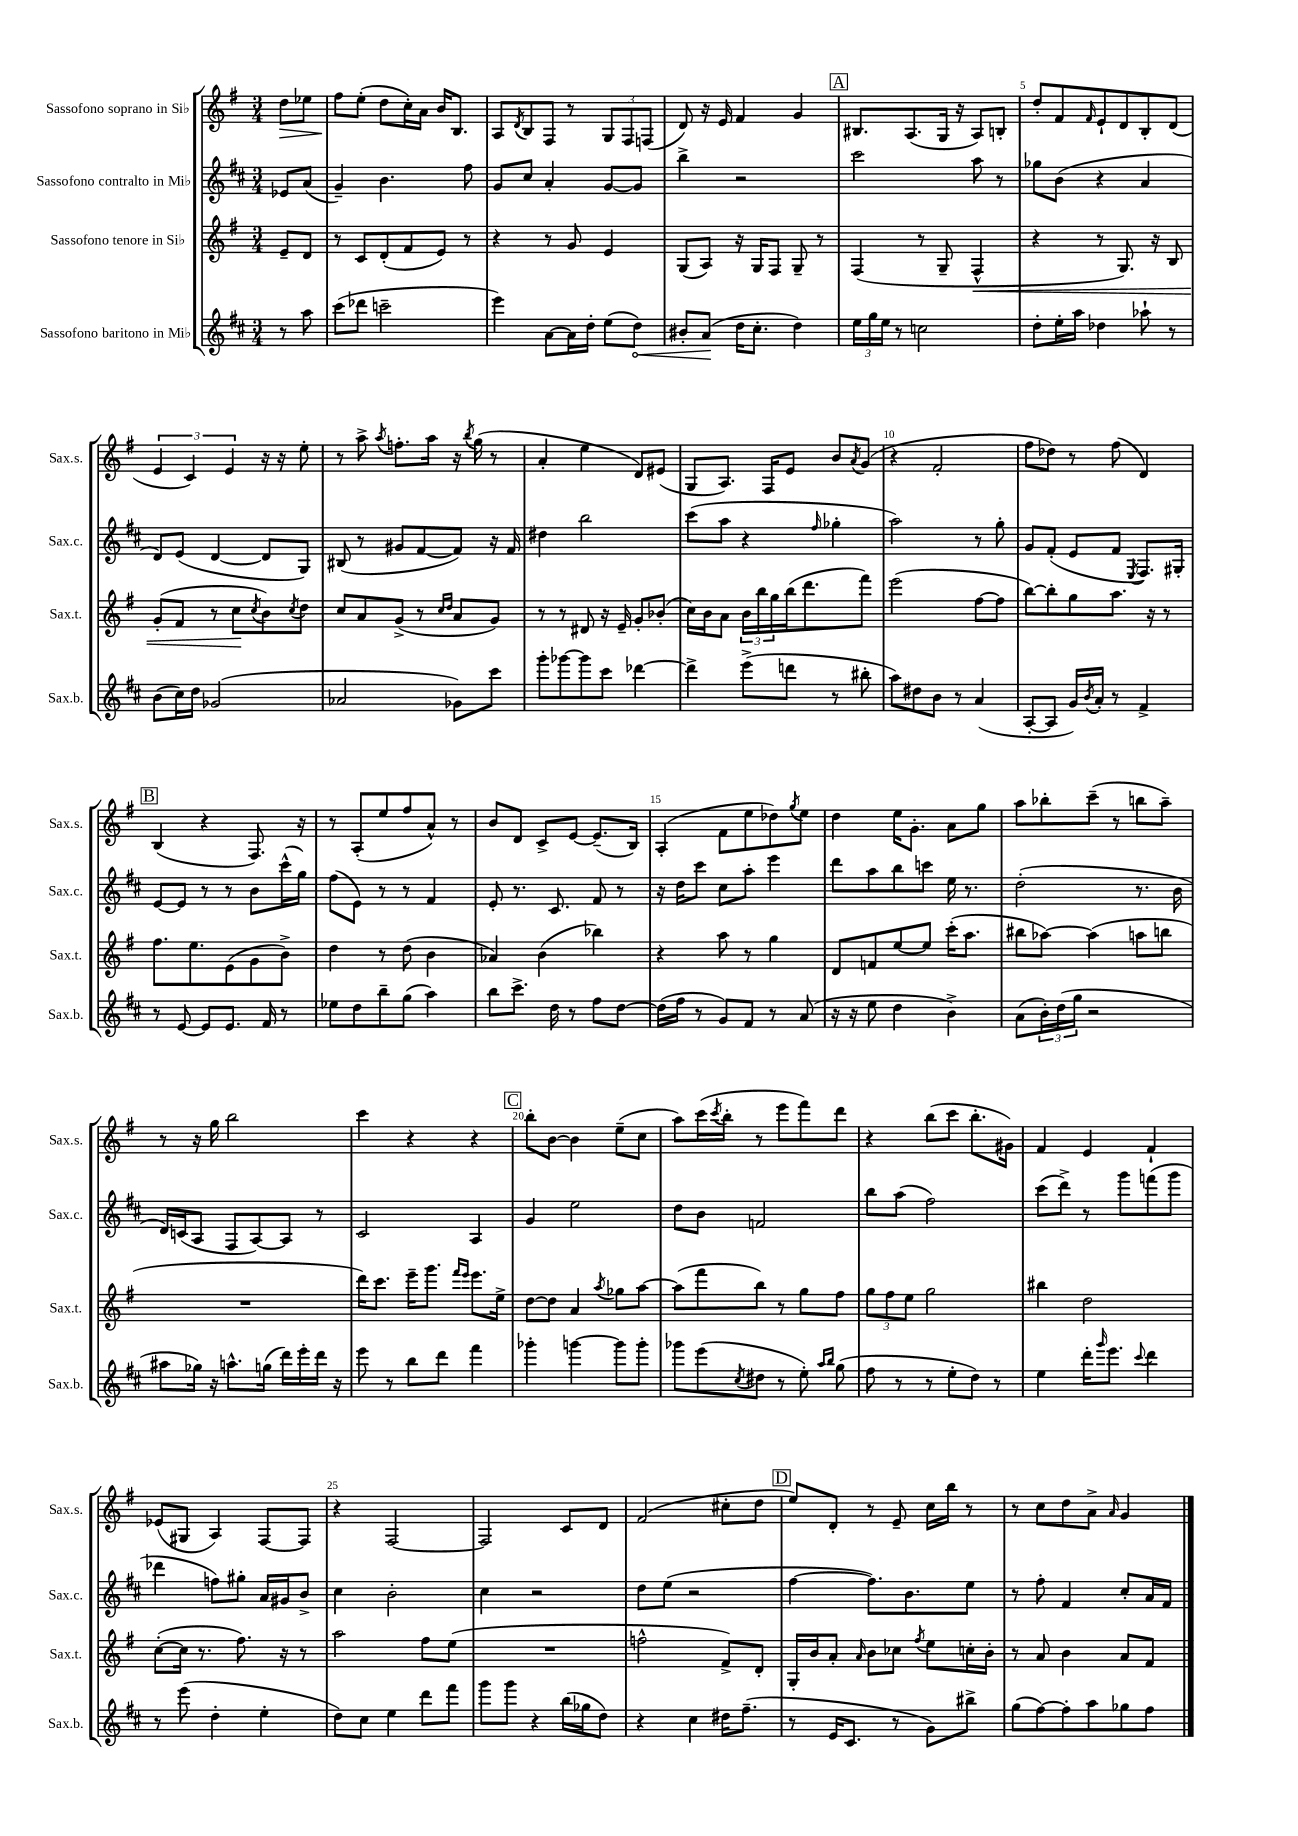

**kern	**dynam	**kern	**dynam	**kern	**kern	**dynam
*part4	*part4	*part3	*part3	*part2	*part1	*part1
*staff4	*staff4	*staff3	*staff3	*staff2	*staff1	*staff1
*I"Sassofono baritono in Mi♭	*	*I"Sassofono tenore in Si♭	*	*I"Sassofono contralto in Mi♭	*I"Sassofono soprano in Si♭	*
*I'Sax.b.	*	*I'Sax.t.	*	*I'Sax.c.	*I'Sax.s.	*
*clefG2	*	*clefG2	*	*clefG2	*clefG2	*
*k[f#c#]	*	*k[f#]	*	*k[f#c#]	*k[f#]	*
*M3/4	*	*M3/4	*	*M3/4	*M3/4	*
=	=	=	=	=	=	=
!	!	!	!	!	!	!LO:HP:b
8r	.	8e~/L	.	8e-X/L	8dd\L	>
8aa\	.	8d/J	.	(8a/J	8ee-X\J	.
=1	=1	=1	=1	=1	=1	=1
(8ccc#\L	.	8r	.	4g~/)	8ff#\L	.
8ddd-X\J	.	8c/L	.	.	(8ee'\J	]
2cccn~\	.	(8d'/	.	4.b\	8dd\L	.
.	.	8f#/	.	.	16cc'\L)	.
.	.	.	.	.	16a\JJ	.
.	.	8e/J)	.	.	16b/KL	.
.	.	.	.	.	8.B/J	.
.	.	8r	.	8ff#\	.	.
=2	=2	=2	=2	=2	=2	=2
4eee\)	.	4r	.	8g/L	8A/L	.
.	.	.	.	.	8qd/	.
.	.	.	.	8cc#/J	8B/	.
[8a\L	.	8r	.	4a'/	8F#/J	.
16a\L]	.	8g/	.	.	8r	.
16dd'\JJ	.	.	.	.	.	.
(8ee\L	.	4e/	.	[8g/L	12G/L	.
.	.	.	.	.	12F#/	.
!	!LO:HP:b	!	!	!	!	!
8dd\J)	<	.	.	8g/J]	.	.
.	.	.	.	.	(12Fn/J	.
=3	=3	=3	=3	=3	=3	=3
8b#X'/L	.	(8G/L	.	4bb^\	8d/)	.
(8a/J	.	8A/J)	.	.	16r	.
.	.	.	.	.	16e/	.
16dd\KL	[	16r	.	2r	4f#/	.
8.cc#'\J	.	16G/KL	.	.	.	.
.	.	8F#/J	.	.	.	.
4dd\)	.	8G~/	.	.	4g/	.
.	.	8r	.	.	.	.
!!LO:REH:place=s1:t=A
=4	=4	=4	=4	=4	=4	=4
24ee\LL	.	(4F#/	.	2ccc#\	8.B#X/L	.
24gg\	.	.	.	.	.	.
24ee\JJ	.	.	.	.	.	.
8r	.	.	.	.	.	.
.	.	.	.	.	(8.A/	.
2ccn\	.	8r	.	.	.	.
.	.	8G~/	.	.	16G/Jk	.
.	.	.	.	.	16r	.
!	!	!	!LO:HP:b	!	!	!
.	.	4F#^^/	<	8aa\	8A/L)	.
.	.	.	.	8r	8Bn'/J	.
=5	=5	=5	=5	=5	=5	=5
8dd'\L	.	4r	.	8gg-X\L	8dd'/L	.
16ee'\L	.	.	.	(8b\J	8f#/	.
16aa\JJ	.	.	.	.	.	.
.	.	.	.	.	16qqf#/	.
4dd-X\	.	8r	.	4r	8e`/	.
.	.	8.G/)	.	.	8d/	.
8aa-X`\	.	.	.	4a/	8B'/	.
.	.	16r	.	.	.	.
8r	.	8B/	.	.	(8d/J	.
!!LO:LB:g=z
=6	=6	=6	=6	=6	=6	=6
(8b\L	.	(8g'/L	.	8d/L)	6e/	.
16cc#\L)	.	8f#/J	.	(8e/J	.	.
.	.	.	.	.	6c/)	.
16dd\JJ	.	.	.	.	.	.
(2g-X/	.	8r	.	[4d/	.	.
.	.	.	.	.	6e/	.
.	.	8cc\L	.	.	.	.
.	.	8qcc/	.	.	.	.
.	.	8b\)	[	8d/L]	16r	.
.	.	.	.	.	16r	.
.	.	8qcc/	.	.	.	.
.	.	8dd\J	.	8G/J)	8ee'\	.
=7	=7	=7	=7	=7	=7	=7
2a-X/	.	8cc/L	.	(8B#X/	8r	.
.	.	8a/	.	8r	8aa^\	.
.	.	.	.	.	8qaa/	.
.	.	(8g^/J	.	8g#X/L	8.ffn'\L	.
.	.	8r	.	[8f#/	.	.
.	.	.	.	.	16aa\Jk	.
.	.	16qqcc/LL	.	.	.	.
.	.	16qqdd/JJ	.	.	.	.
8g-X\L)	.	8a/L	.	8f#/J])	16r	.
.	.	.	.	.	8qbb/	.
.	.	.	.	.	(16gg\	.
8ccc#\J	.	8g/J)	.	16r	8r	.
.	.	.	.	16f#/	.	.
=8	=8	=8	=8	=8	=8	=8
8ggg'\L	.	8r	.	4dd#X\	4a'/	.
[8ggg-X\	.	8r	.	.	.	.
8ggg-\]	.	8d#X/	.	2bb\	4ee\	.
8ccc#\J	.	16r	.	.	.	.
.	.	16e~/	.	.	.	.
[4ddd-X\	.	8g'/L	.	.	8d/L)	.
.	.	(8b-X'/J	.	.	(8e#X/J	.
=9	=9	=9	=9	=9	=9	=9
4ddd-^\]	.	16cc\LL)	.	(8ccc#\L	8G/L	.
.	.	16b\J	.	.	.	.
.	.	8a\J	.	8aa\J	8.A/J)	.
(8eee^\L	.	24b\LL	.	4r	.	.
.	.	24bb\	.	.	.	.
.	.	.	.	.	16F#/KL	.
.	.	24gg\	.	.	.	.
8dddn\J	.	(16bb\J	.	.	8e/J	.
.	.	8.ddd\	.	.	.	.
.	.	.	.	16qqff#/	.	.
8r	.	.	.	4gg-X'\	8b/L	.
.	.	.	.	.	8qa/	.
8bb#X'\	.	8fff#\J)	.	.	(8g/J	.
=10	=10	=10	=10	=10	=10	=10
8aa\L)	.	(2eee\	.	2aa\)	4r	.
8dd#X\	.	.	.	.	.	.
8b\J	.	.	.	.	2f#'/	.
8r	.	.	.	.	.	.
(4a/	.	[8ff#\L	.	8r	.	.
.	.	8ff#\J]	.	8gg'\	.	.
=11	=11	=11	=11	=11	=11	=11
[8A'/L	.	[8bb\L)	.	8g/L	8ff#\L	.
8A/J]	.	8bb'\]	.	(8f#'/J	8dd-X\J)	.
16g/LL)	.	8gg\	.	8e/L	8r	.
8qb/	.	.	.	.	.	.
16a'/JJ	.	.	.	.	.	.
8r	.	8.aa\J	.	8f#/J	(8ff#\	.
.	.	.	.	8qE/	.	.
4f#^/	.	.	.	8.F#/L)	4d/)	.
.	.	16r	.	.	.	.
.	.	8r	.	.	.	.
.	.	.	.	16G#X'/Jk	.	.
!!LO:LB:g=z
!!LO:REH:place=s1:t=B
=12	=12	=12	=12	=12	=12	=12
8r	.	8.ff#\L	.	[8e/L	(4B/	.
[8e/	.	.	.	8e/J]	.	.
.	.	8.ee\	.	.	.	.
8e/L]	.	.	.	8r	4r	.
8.e/J	.	(8e\	.	8r	.	.
.	.	8g\	.	8b\L	8.F#/)	.
16f#/	.	.	.	.	.	.
8r	.	8b^\J)	.	(16ccc#^^\L	.	.
.	.	.	.	16gg\JJ)	16r	.
=13	=13	=13	=13	=13	=13	=13
8ee-X\L	.	4dd\	.	(8ff#\L	8r	.
8dd\	.	.	.	8e\J)	(8A'/L	.
8bb~\	.	8r	.	8r	8ee/	.
(8gg\J	.	(8dd\	.	8r	8ff#/	.
4aa\)	.	4b\	.	4f#/	8a^^/J)	.
.	.	.	.	.	8r	.
=14	=14	=14	=14	=14	=14	=14
8bb\L	.	4a-X/)	.	8e'/	8b/L	.
8.ccc#^\J	.	.	.	8.r	8d/J	.
.	.	(4b\	.	.	8c^/L	.
16dd\	.	.	.	8.c#/	.	.
8r	.	.	.	.	[8e/J	.
8ff#\L	.	4bb-X\)	.	8f#/	(8.e~/L]	.
[8dd\J	.	.	.	8r	.	.
.	.	.	.	.	16B/Jk)	.
=15	=15	=15	=15	=15	=15	=15
(16dd\LL]	.	4r	.	16r	(4A'/	.
16ff#\JJ	.	.	.	16dd\KL	.	.
8r	.	.	.	8ccc#\J	.	.
8g/L)	.	8aa\	.	8cc#\L	8f#\L	.
8f#/J	.	8r	.	8aa'\J	8ee\	.
8r	.	4gg\	.	4eee\	8dd-X\)	.
.	.	.	.	.	8qgg/	.
(8a/	.	.	.	.	8ee\J	.
=16	=16	=16	=16	=16	=16	=16
16r	.	8d/L	.	8ddd\L	4dd\	.
16r	.	.	.	.	.	.
8ee\	.	8fn/	.	8aa\	.	.
4dd\	.	[8ee/	.	8bb\	16ee\KL	.
.	.	.	.	.	8.g'\J	.
.	.	8ee/J]	.	8cccn\J	.	.
4b^\)	.	(16ccc'\KL	.	16ee\	8a\L	.
.	.	8.aa\J	.	8.r	.	.
.	.	.	.	.	8gg\J	.
=17	=17	=17	=17	=17	=17	=17
(8a\L	.	8bb#X\L	.	(2dd'\	8aa\L	.
24b'\L)	.	[8aa-X\J)	.	.	8bb-X'\	.
(24dd\	.	.	.	.	.	.
24gg\JJ	.	.	.	.	.	.
2r	.	(4aa-\]	.	.	(8ccc~\J	.
.	.	.	.	.	8r	.
.	.	8aan\L	.	8.r	8bbn\L	.
.	.	8bbn\J	.	.	8aa~\J)	.
.	.	.	.	16b\	.	.
!!LO:LB:g=z
=18	=18	=18	=18	=18	=18	=18
8aa#X\L	.	2.r	.	16d/LL)	8r	.
.	.	.	.	(16cn/J	.	.
16gg-X\Jk)	.	.	.	8A/J	16r	.
16r	.	.	.	.	16gg\	.
8.aan^^\L	.	.	.	8F#/L	2bb\	.
.	.	.	.	[8A/)	.	.
(16ggn\Jk	.	.	.	.	.	.
16ddd\LL)	.	.	.	8A/J]	.	.
16eee'\	.	.	.	.	.	.
16ddd\JJ	.	.	.	8r	.	.
16r	.	.	.	.	.	.
=19	=19	=19	=19	=19	=19	=19
8eee\	.	16ddd\KL)	.	2c#/	4ccc\	.
.	.	8.ccc\J	.	.	.	.
8r	.	.	.	.	.	.
8bb\L	.	16eee~\KL	.	.	4r	.
.	.	8.ggg\J	.	.	.	.
8ddd\J	.	.	.	.	.	.
.	.	16qqfff#/LL	.	.	.	.
.	.	16qqeee/JJ	.	.	.	.
4fff#\	.	8.eee\L	.	4A/	4r	.
.	.	16ee^\Jk	.	.	.	.
!!LO:REH:place=s1:t=C
=20	=20	=20	=20	=20	=20	=20
4ggg-X'\	.	[8dd\L	.	4g/	8bb'\L	.
.	.	8dd\J]	.	.	[8b\J	.
[4gggn\	.	4a/	.	2ee\	4b\]	.
.	.	8qaa/	.	.	.	.
8ggg\L]	.	8gg-X\L	.	.	(8ee~\L	.
8ggg'\J	.	[8aa\J	.	.	8cc\J	.
=21	=21	=21	=21	=21	=21	=21
8ggg-X\L	.	(8aa\L]	.	8dd\L	8aa\L)	.
(8eee\	.	8fff#\	.	8b\J	(16ccc\L	.
.	.	.	.	.	8qccc/	.
.	.	.	.	.	16bb'\JJ	.
8qcc#/	.	.	.	.	.	.
8dd#X\J	.	8bb\J)	.	2fn/	8r	.
8r	.	8r	.	.	8eee\L	.
8ee'\)	.	8gg\L	.	.	8fff#\)	.
16qqaa/LL	.	.	.	.	.	.
16qqbb/JJ	.	.	.	.	.	.
(8gg\	.	8ff#\J	.	.	8ddd\J	.
=22	=22	=22	=22	=22	=22	=22
8ff#\	.	12gg\L	.	8bb\L	4r	.
.	.	12ff#\	.	.	.	.
8r	.	.	.	(8aa\J	.	.
.	.	12ee\J	.	.	.	.
8r	.	2gg\	.	2ff#\)	(8bb\L	.
8ee'\L	.	.	.	.	8ccc\J	.
8dd\J)	.	.	.	.	8.bb'\L	.
8r	.	.	.	.	.	.
.	.	.	.	.	16g#X\Jk)	.
=23	=23	=23	=23	=23	=23	=23
4ee\	.	4bb#X\	.	(8ccc#\L	4f#/	.
.	.	.	.	8ddd^\J)	.	.
16ddd'\KL	.	2dd\	.	8r	4e/	.
16qqggg/	.	.	.	.	.	.
8.eee\J	.	.	.	.	.	.
.	.	.	.	8ggg\L	.	.
8qqccc#/	.	.	.	.	.	.
4ddd\	.	.	.	(8fffn\	4f#`/	.
.	.	.	.	8ggg\J	.	.
!!LO:LB:g=z
=24	=24	=24	=24	=24	=24	=24
8r	.	([8cc'\L	.	4ddd-X\	(8e-X/L	.
(8eee\	.	16cc\Jk]	.	.	8G#X/J	.
.	.	8.r	.	.	.	.
4dd'\	.	.	.	8ffn\L)	4A/)	.
.	.	8.ff#\)	.	8gg#X'\J	.	.
4ee'\	.	.	.	16a/LL	[8F#/L	.
.	.	16r	.	16g#X/J	.	.
.	.	8r	.	8b^/J	8F#/J]	.
=25	=25	=25	=25	=25	=25	=25
8dd\L)	.	2aa\	.	4cc#\	4r	.
8cc#\J	.	.	.	.	.	.
4ee\	.	.	.	2b'\	[2F#/	.
8ddd\L	.	8ff#\L	.	.	.	.
8fff#\J	.	(8ee\J	.	.	.	.
=26	=26	=26	=26	=26	=26	=26
8ggg\L	.	2.r	.	4cc#\	2F#/]	.
8ggg\J	.	.	.	.	.	.
4r	.	.	.	2r	.	.
(16bb\LL	.	.	.	.	8c/L	.
16gg-X\J	.	.	.	.	.	.
8dd\J)	.	.	.	.	8d/J	.
=27	=27	=27	=27	=27	=27	=27
4r	.	2ffn^^\	.	8dd\L	(2f#/	.
.	.	.	.	(8ee\J	.	.
4cc#\	.	.	.	2r	.	.
16dd#X\KL	.	8f#^/L)	.	.	8cc#X'\L	.
(8.ff#~\J	.	.	.	.	.	.
.	.	8d'/J	.	.	8dd\J	.
!!LO:REH:place=s1:t=D
=28	=28	=28	=28	=28	=28	=28
8r	.	16G'/LL	.	[4ff#\	8ee/L)	.
.	.	16b/J	.	.	.	.
16e/KL	.	8a'/J	.	.	8d'/J	.
8.c#/J	.	.	.	.	.	.
.	.	16qqa/	.	.	.	.
.	.	8b\L	.	8.ff#\L])	8r	.
8r	.	8cc-X\J	.	.	8e~/	.
.	.	.	.	8.b\	.	.
.	.	8qff#/	.	.	.	.
8g\L)	.	8ee\L	.	.	16cc\LL	.
.	.	.	.	.	16bb\JJ	.
8bb#X^\J	.	16ccn'\L	.	8ee\J	8r	.
.	.	16b'\JJ	.	.	.	.
=29	=29	=29	=29	=29	=29	=29
(8gg\L	.	8r	.	8r	8r	.
[8ff#\)	.	8a/	.	8ff#'\	8cc\L	.
8ff#'\]	.	4b\	.	4f#/	8dd\	.
8aa\	.	.	.	.	8a^\J	.
.	.	.	.	.	16qqa/	.
8gg-X\	.	8a/L	.	8cc#'/L	4g/	.
8ff#\J	.	8f#/J	.	16a/L	.	.
.	.	.	.	16f#/JJ	.	.
==	==	==	==	==	==	==
*-	*-	*-	*-	*-	*-	*-
